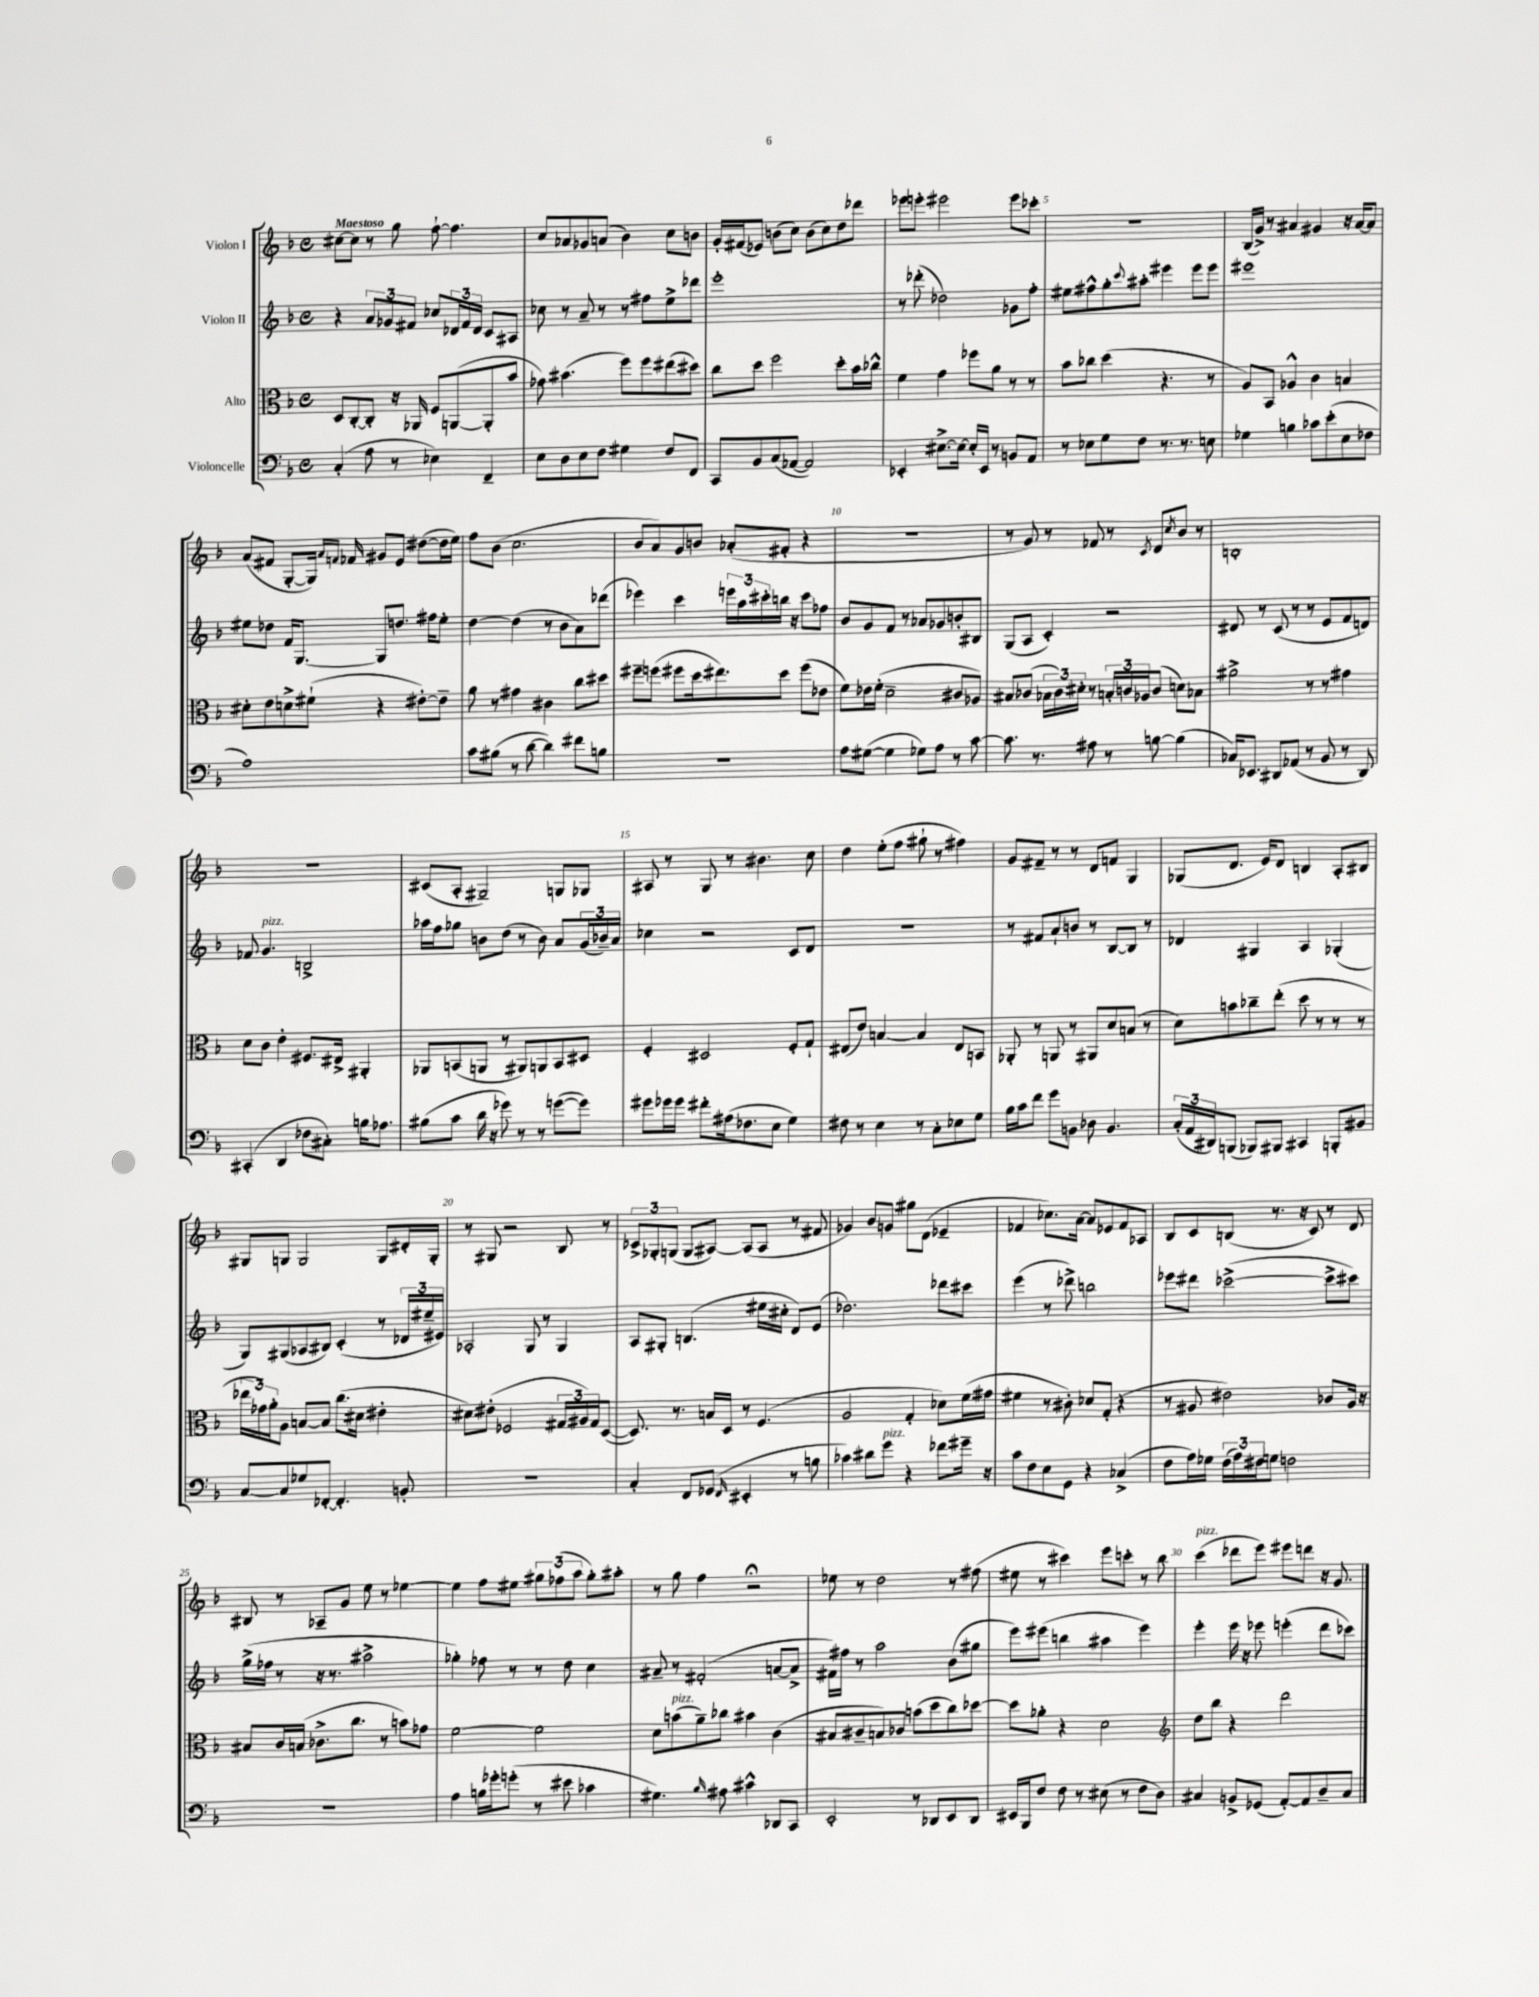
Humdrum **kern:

**kern	**kern	**kern	**kern
*staff4	*staff3	*staff2	*staff1
*clefF4	*clefC3	*clefG2	*clefG2
*k[b-]	*k[b-]	*k[b-]	*k[b-]
*M4/4	*M4/4	*M4/4	*M4/4
*met(c)	*met(c)	*met(c)	*met(c)
(4C'	8D	4r	[8cc#
.	[8C'	.	8cc#]
8A	8C']	12a	8r
.	.	12g-	.
8r	16r	.	8gg
.	.	12f#	.
.	16AA-	.	.
4E-)	8F	8cc-	[8ff`
.	([8AA	24d-	4.ff]
.	.	24f#	.
.	.	24d-	.
4FF~	8AA']	8c	.
.	8b-	8A#	.
=	=	=	=
8E	8g-)	8cc-	8cc
8D	(4.b#	8r	8a-
8E	.	8a~	8g-
8F	.	8r	(8a
4G#	8ff)	8r	4b-)
.	8ff	8ff#	.
8F	(8ee#	8ee^	8cc
8FF	8dd#)	8ddd-	8b
=	=	=	=
8CC	8cc	1eee'	16g'
.	.	.	(16f#
8BB-	8dd	.	8e-)
(8C	2ff	.	(8b
[8AA-	.	.	8cc)
2AA-])	.	.	(8b
.	.	.	8cc)
.	8dd'	.	8dd
.	16b-	.	8ddd-
.	16cc-^^	.	.
=	=	=	=
4EE-'	4f	8r	8eee-
.	.	(8ddd-'	8eee'
[8.E#^	4g	2dd-)	2eee#
16E#_	.	.	.
16E#']	8ff-	.	.
16EE-	.	.	.
8r	8a	.	.
8BB	8r	8g-	8eee#
8AA	8r	8ff'	8ccc-'
=	=	=	=
8r	8b-	8ee#	1r
8E-	8cc-	8ff#^^	.
8G	(4dd	8gg'	.
.	.	8qqccc	.
8F	.	8aa#'	.
8.r	4.r	4eee#	.
8.r	.	.	.
.	.	8eee#	.
8E	8r	8eee#	.
=	=	=	=
4G-	8A)	1eee#	(16B-
.	.	.	16g^)
.	8BB-	.	8r
4B	4A-^^	.	4a#
8c-	4c	.	4g#
(8e'	.	.	.
8E	4B	.	16r
.	.	.	[16a#
8F-	.	.	8a#]
=	=	=	=
1A)	8d#'	8ee#	(8a
.	8e	8dd-	8f#
.	8d^	16f	[8G'
.	.	[8.G	.
.	(8f#`	.	16G])
.	.	.	16qqa
.	.	.	16qqf
.	.	.	16f-
.	4r	8G]	8g#
.	.	8.dd	8e
.	[8e#')	.	([8dd#
.	.	16ff#	.
.	8e#~]	8ee#'	16dd#]
.	.	.	16ee)
=	=	=	=
8c	8a	[4dd	8ff
(8B#	8r	.	(8b-
8r	4g#	(4dd]	2.cc
[8d	.	.	.
4d])	4c#	8r	.
.	.	8b-	.
8f#	8cc	8a)	.
8B	8dd#	(8ddd-	.
=	=	=	=
1r	8ff#~	4eee-)	8b-
.	(8ff	.	8a)
.	8ff#	4ccc	8g
.	16dd	.	8b
.	8.ee#)	.	.
.	.	24eee	(8a-'
.	.	24aa	.
.	.	24ccc#'	.
.	8dd	16bb	8f#'
.	.	16r	.
.	(8ff#	8ccc#	4r
.	8e-	8ff-	.
=	=	=	=
8A	8f)	8b-	1r
([8G#	16e-	8g	.
.	(16f'	.	.
4G#]	2d~	8f	.
.	.	8r	.
8G-)	.	8a-	.
8A	.	8g-	.
8r	8c#	8b'	.
[8c	8A-)	8B#	.
=	=	=	=
8.c]	8B#	(8G	8r
.	(8c-	8A	8g)
8.r	.	.	.
.	24B-	4c')	8r
.	24c-)	.	.
.	24d#'	.	.
8A#	8r	.	8f-
8r	24B'	2r	8r
.	24c	.	.
.	24A-	.	.
.	.	.	8qc
[8B	(8c	.	8d
.	.	.	8qcc
(4B]	8d)	.	8b-
.	8B-	.	8r
=	=	=	=
16C-)	2a#^	8d#	1B'
8.EE-	.	.	.
.	.	8r	.
8DD#	.	(8c	.
(8AA-	.	8r	.
8r	8r	8r	.
8BB-	8r	8e	.
8r	4g#	8f	.
8DD#)	.	8d)	.
=	=	=	=
(4CC#'	8d	8f-	1r
.	8c	4.g	.
4DD	4e'	.	.
8F-	8.F#	2B^	.
8C#')	.	.	.
.	16E#^	.	.
16B	4AA#'	.	.
8.A-	.	.	.
=	=	=	=
(8B#	8AA-	16aa-	(8c#
.	.	16ff	.
8c	(8BB	8gg-	8A'
16d	8AA	8b	2G#~)
16r	.	.	.
8g-)	8r	(8dd	.
8r	8AA#)	8r	.
8r	8AA	8b)	.
([8g	8BB	8a	8G
8g])	8D#	(24g	8G-
.	.	24b-~)	.
.	.	24a	.
=	=	=	=
8g#	4F'	4cc-	8A#
16g-	.	.	8r
16g-	.	.	.
8f#'	2D#	2r	8G
(16A#	.	.	8r
8.F-	.	.	.
.	.	.	4.b#
8E	.	.	.
4G)	8F'	8c	.
.	8G`	8d	8cc
=	=	=	=
8F#	(8E#	1r	4dd
8r	8e)	.	.
4E	[4B	.	(8ee'
.	.	.	8ff
8r	4B]	.	8gg#`
8C'	.	.	8r
8E-	8E#	.	4ff#)
8G	8BB	.	.
=	=	=	=
16B-	8AA-'	8r	8g
16c	.	.	.
8f	8r	8f#	8f#~
8g	8AA	8a`	8r
8BB	8r	8b	8r
8D-	8AA#	8r	8d
4.BB	8d	[8B-	8f
.	(8B	8B-]	4G
.	8r	8r	.
=	=	=	=
(24C'	8d)	4d-	(8G-
24AA	.	.	.
24DD#)	.	.	.
(8BBB	8b	.	8.d
8BBB-)	8cc-~	4G#	.
.	.	.	16e)
8BBB#	(8ee'	.	8d
4CC#	8dd	4A	4B
.	8r	.	.
8BBB'	8r	(4G-'	8A'
8BB#	8r	.	8B#
=	=	=	=
[8C	24ee-	8G)	8G#
.	24g-)	.	.
.	24a'	.	.
8C]	8A	(8G#	8G
8G-	[8B	8A-	2G
[8FF-'	8B]	8B#)	.
4.FF-']	(8.cc	(4c'	.
.	16d#	.	.
.	4e#'	8r	8G
8BB'	.	24d-	16d#'
.	.	24ee#~	.
.	.	.	16G'
.	.	24e#)	.
=	=	=	=
1r	8d#)	2A-'	8r
.	(8e#'	.	8G#
.	2F-	.	2r
.	.	8G	.
.	.	8r	.
.	24G#	4G	8B-
.	24A#)	.	.
.	24G#	.	.
.	([8D	.	8r
=	=	=	=
4C'	8.D])	8A	12c-^
.	.	.	12G-'
.	.	8G#'	.
.	.	.	(12G
.	8.r	.	.
8FF	.	(4.B	8G
(8GG-	16B	.	[8A#)
.	16D	.	.
16qqFF	.	.	.
4EE#'	8r	.	(8A#]
.	(4.F	16ee#	8A#
.	.	16cc#'	.
8r	.	8d)	8r
8B	.	(8e	8f#
=	=	=	=
4c-)	2A	2.dd-)	4g-)
8d#	.	.	8b-
8g	.	.	8g
4r	4G'	.	8gg#
.	.	.	(8d
8f-	8d-)	8ddd-	4e-~
16g#~	(16f	8ccc#	.
16r	16g#	.	.
=	=	=	=
8c	4f#	(4eee	4f-
8F	.	.	.
8E	8r	8r	8.cc-)
8GG	8c#')	8ddd-^)	.
.	.	.	[16a
4r	8d-	2bb	8a]
.	(8G'	.	8e-
(4C-^	4r	.	8f-
.	.	.	8A-
=	=	=	=
8F	8r	8eee-	8B-
16A)	8A#	8ddd#	8c
16G-	.	.	.
(24F	2e#)	([2ccc-^	(8B
24A)	.	.	.
24F#	.	.	.
8G	.	.	8.r
2F	.	.	.
.	.	.	16r
.	.	.	8c)
.	8c-	8ccc-^]	8r
.	16A#	8ccc#)	8d
.	16r	.	.
=	=	=	=
1r	8B#	(16gg^	8B#
.	.	16ff-	.
.	16c	8r	8r
.	(16B	.	.
.	8.c-^	16r	8A-~
.	.	8.r	.
.	.	.	8g
.	8.cc	.	.
.	.	2aa#^	8ee
.	8r	.	8r
.	8b)	.	[4ee-
.	8g-	.	.
=	=	=	=
4A	[2f	4gg-')	4ee-]
16B	.	8ff-	8ff
16g-'	.	.	.
(8g'	.	8r	8ee#
8r	2f]	8r	12gg#
.	.	.	(12ff-
8e#	.	8dd	.
.	.	.	12aa
4c-	.	4cc	8gg#')
.	.	.	8aa#'
=	=	=	=
4.G#)	8d	8a#~	8r
.	(8b	8r	8gg
.	8a~)	(2f#'	4ff
16qqB-	.	.	.
8A#	8cc-	.	.
4c#^^	4b#	.	2r;
8DD-	(4c	[8a	.
8CC	.	8a^]	.
=	=	=	=
2EE'	8B#	16f#)	8ee-
.	.	16ff#	.
.	8c#~	8r	8r
.	8B)	2aa	2dd
.	8c-	.	.
8r	(8b	.	.
8DD-	8dd	.	.
8EE	8cc)	(8b-	8r
8DD-	[8dd-	8gg#	(8ff#
=	=	=	=
16EE#	8dd-]	8eee)	8ee#
16BBB-	.	.	.
8F	8a-'	(8eee#	8r
8F	4r	4bb	4ccc#)
8r	.	.	.
(8E#	2d	4aa#	8eee
8r	.	.	8ccc'
8F	.	4eee#)	8r
8D)	.	.	8bb-
=	=	=	=
*	*clefG2	*	*
4C#	8dd	4eee'	(4ccc
.	8bb-	.	.
8BB^	4r	16eee	8ddd-
.	.	16r	.
(8GG-	.	8eee-	8eee)
[8AA')	2ddd	(4eee'	8eee#
8AA]	.	.	8ddd
8D~	.	8ddd	16r
.	.	.	8.g
8C#	.	8ccc-)	.
==	==	==	==
*-	*-	*-	*-
